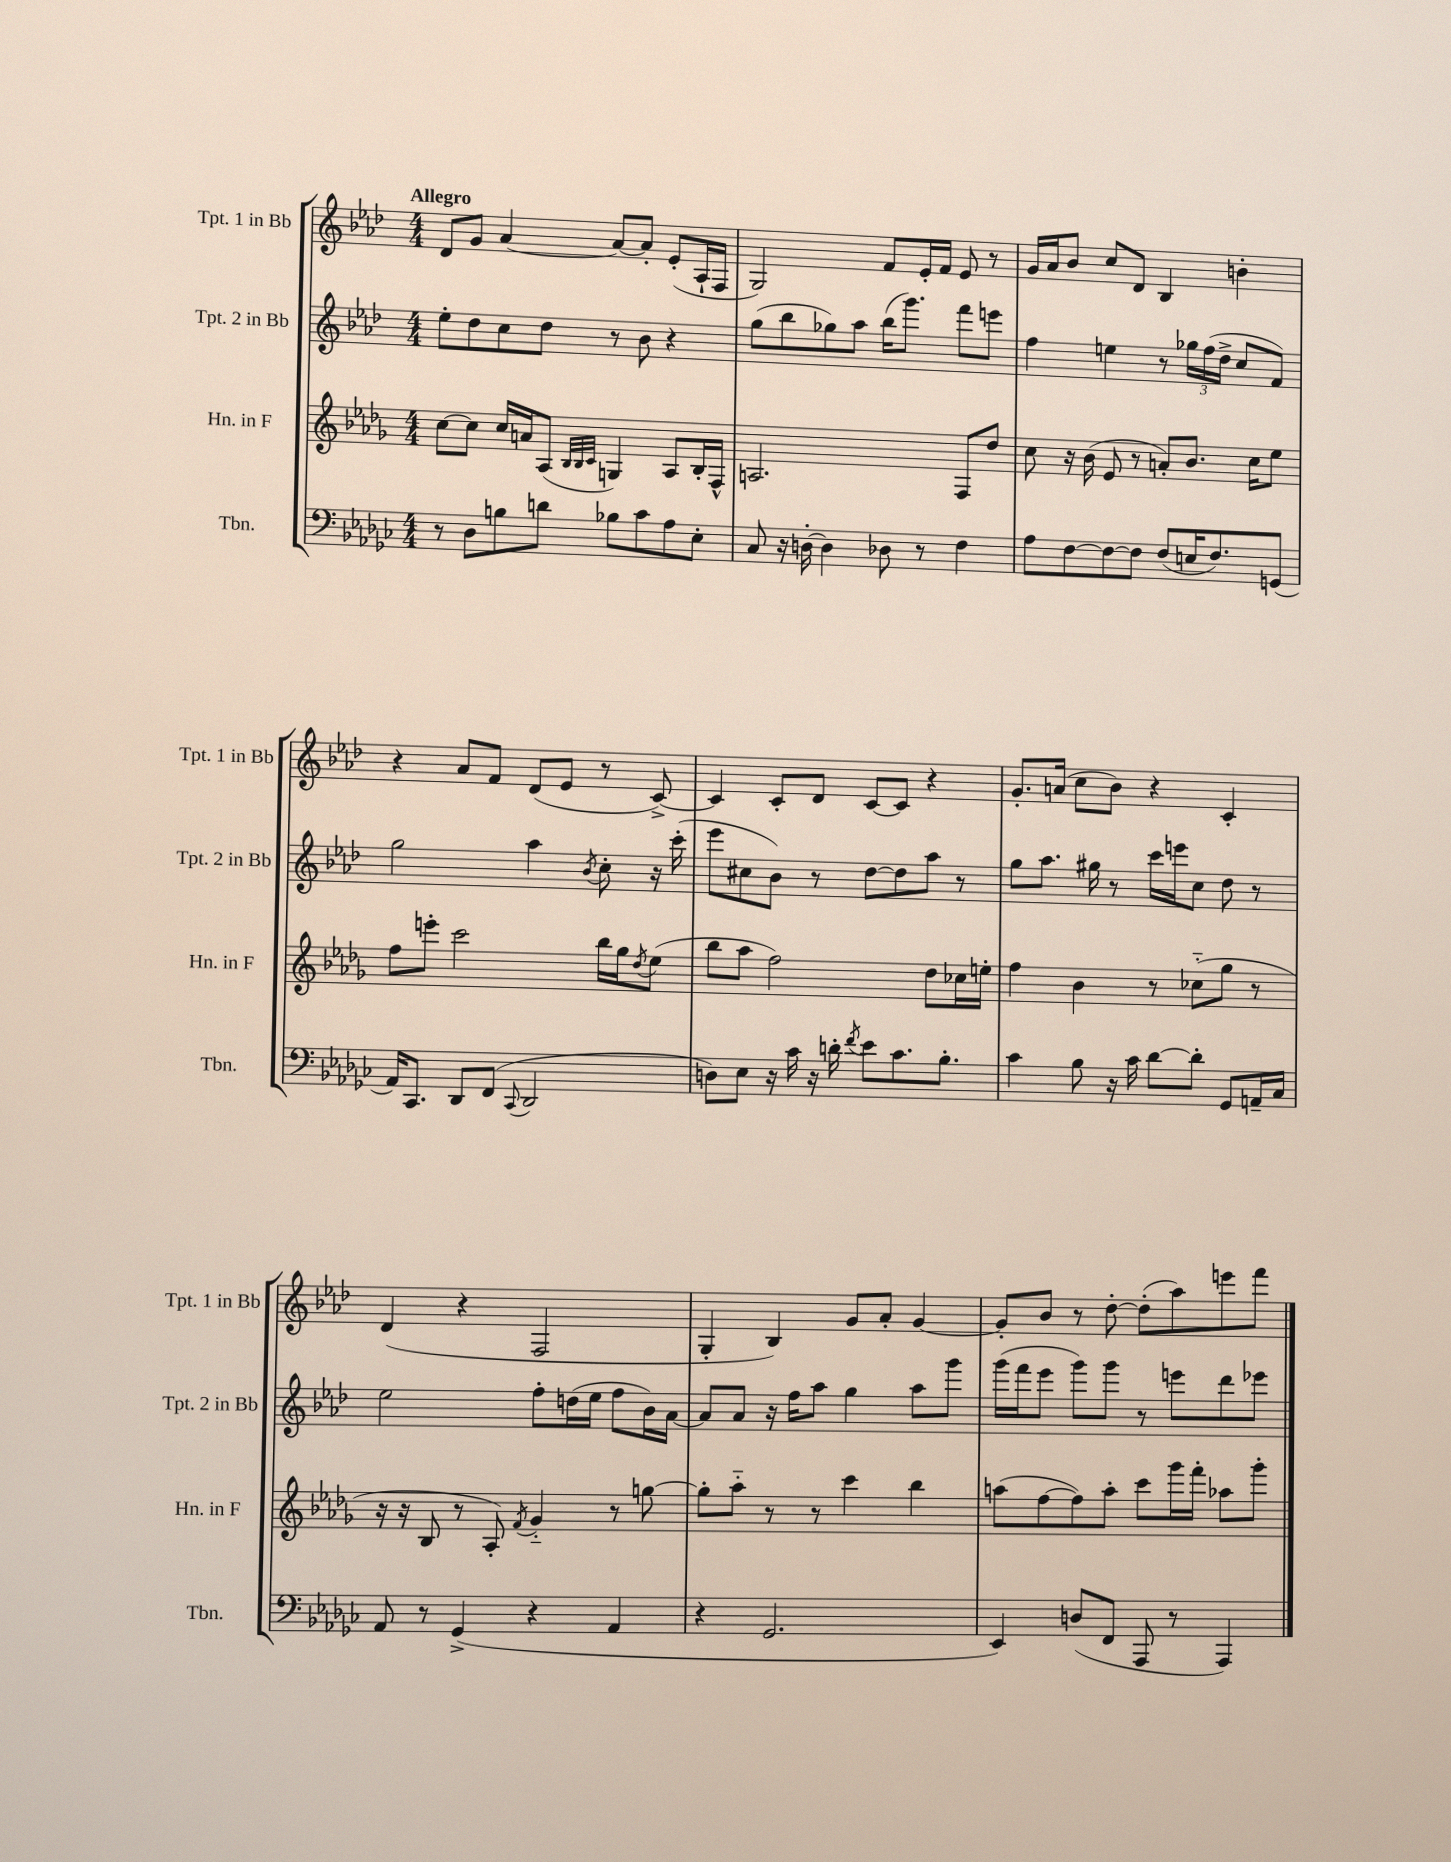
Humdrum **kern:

**kern	**kern	**kern	**kern
*part4	*part3	*part2	*part1
*staff4	*staff3	*staff2	*staff1
*I"Tbn.	*I"Hn. in F	*I"Tpt. 2 in Bb	*I"Tpt. 1 in Bb
*I'Tbn.	*I'Hn. in F	*I'Tpt. 2 in Bb	*I'Tpt. 1 in Bb
*clefF4	*clefG2	*clefG2	*clefG2
*k[b-e-a-d-g-c-]	*k[b-e-a-d-g-]	*k[b-e-a-d-]	*k[b-e-a-d-]
*M4/4	*M4/4	*M4/4	*M4/4
=1	=1	=1	=1
!	!	!	!LO:TX:a:B:t=Allegro
8r	[8cc\L	8ee-'\L	8d-/L
8D-\L	8cc\J]	8dd-\	8g/J
8Bn\	16cc/LL	8cc\	[4a-/
.	16an/J	.	.
8dn\J	(8A-/J	8dd-\J	.
.	32qqB-/LLL	.	.
.	32qqB-/	.	.
.	32qqc/JJJ	.	.
8B-X\L	4Gn/)	8r	8a-/L_
8c-\	.	8b-\	8a-'/J]
8A-\	8A-/L	4r	(8e-'/L
8E-'\J	16B-'/L	.	16A-`/L
.	16F^^/JJ	.	16F/JJ
=2	=2	=2	=2
8C-/	2.An/	(8gg\L	2G/)
16r	.	8bb-\	.
[16Dn'\	.	.	.
4D\]	.	8gg-X\)	.
.	.	8aa-\J	.
8D-X\	.	(16bb-\KL	8f/L
.	.	8.ggg\J)	.
8r	.	.	16e-'/L
.	.	.	16f/JJ
4F\	8F/L	8fff\L	8e-/
.	8dd-/J	8eeen\J	8r
=3	=3	=3	=3
8A-\L	8cc\	4ff\	16g/LL
.	.	.	16a-/J
[8F\	16r	.	8b-/J
.	(16b-\	.	.
8F\_	8e-/	4een\	8cc/L
8F\J]	8r	.	8d-/J
(8F/L	8an'/L)	8r	4B-/
16En/K	8.b-/J	24gg-X\LL	.
.	.	(24ff\	.
8.F/)	.	.	.
.	.	24dd-^\JJ	.
.	.	8cc/L	4bn'\
.	16cc\KL	.	.
(8GGn/J	8ee-\J	8f/J)	.
!!LO:LB:g=z
=4	=4	=4	=4
16AA-/KL)	8ff\L	2gg\	4r
8.CC-/J	.	.	.
.	8eeen'\J	.	.
8DD-/L	2ccc\	.	8a-/L
(8FF/J	.	.	8f/J
8qqCC-/	.	.	.
2DD-/	.	4aa-\	(8d-/L
.	.	.	8e-/J
.	.	8qb-/	.
.	16bb-\LL	8cc'\	8r
.	16gg-\J	.	.
.	8qdd-/	.	.
.	(8ee-\J	16r	[8c^/)
.	.	(16ccc'\	.
=5	=5	=5	=5
8Dn\L)	8bb-\L	8eee-\L	4c/]
8E-\J	8aa-\J	8cc#X\	.
16r	2ff\)	8b-\J)	8c'/L
16c-\	.	.	.
16r	.	8r	8d-/J
16dn'\	.	.	.
8qf/	.	.	.
8e-\L	.	[8dd-\L	[8c/L
8.c-\	.	8dd-\]	8c/J]
.	8dd-\L	8aa-\J	4r
8.B-'\J	.	.	.
.	16cc-X\L	8r	.
.	16een'\JJ	.	.
=6	=6	=6	=6
4c-\	4ff\	8gg\L	8.g'/L
.	.	8.aa-\J	.
.	.	.	(16an/Jk
8B-\	4b-\	.	8cc\L
.	.	16gg#X\	.
16r	.	8r	8b-\J)
16c-\	.	.	.
[8d-\L	8r	16ccc\LL	4r
.	.	16eeen\J	.
8d-'\J]	(8cc-X\L	8cc\J	.
8GG-/L	8gg-\J	8dd-\	4c'/
16AAn~/L	8r	8r	.
16C-/JJ	.	.	.
!!LO:LB:g=z
=7	=7	=7	=7
8AA-/	16r	2ee-\	(4d-/
.	16r	.	.
8r	8B-/	.	.
(4GG-^/	8r	.	4r
.	8A-'/)	.	.
.	8qf/	.	.
4r	4g-/	8ff'\L	2F/
.	.	(16ddn\L	.
.	.	16ee-\JJ	.
4AA-/	8r	8ff\L	.
.	[8ggn\	16b-\L)	.
.	.	[16a-\JJ	.
=8	=8	=8	=8
4r	8gg'\L]	8a-/L]	4G'/
.	8aa-\J	8a-/J	.
2.GG-/	8r	16r	4B-/)
.	.	16ff\KL	.
.	8r	8aa-\J	.
.	4ccc\	4gg\	8g/L
.	.	.	8a-'/J
.	4bb-\	8aa-\L	[4g/
.	.	8ggg\J	.
=9	=9	=9	=9
4EE-/)	(8aan\L	(16ggg\LL	8g'/L]
.	.	16fff\J	.
.	[8ff\	8eee-\J	8b-/J
(8Dn/L	8ff\])	8ggg\L)	8r
8FF/J	8aa'\J	8ggg\J	[8dd-'\
8AAA-/	8ccc\L	8r	(8dd-'\L]
8r	16ggg-\L	8eeen\L	8aa-\)
.	16fff'\JJ	.	.
4AAA-/)	8aa-X\L	8ddd-\	8eeen\
.	8ggg-'\J	8eee-X\J	8fff\J
==	==	==	==
*-	*-	*-	*-
